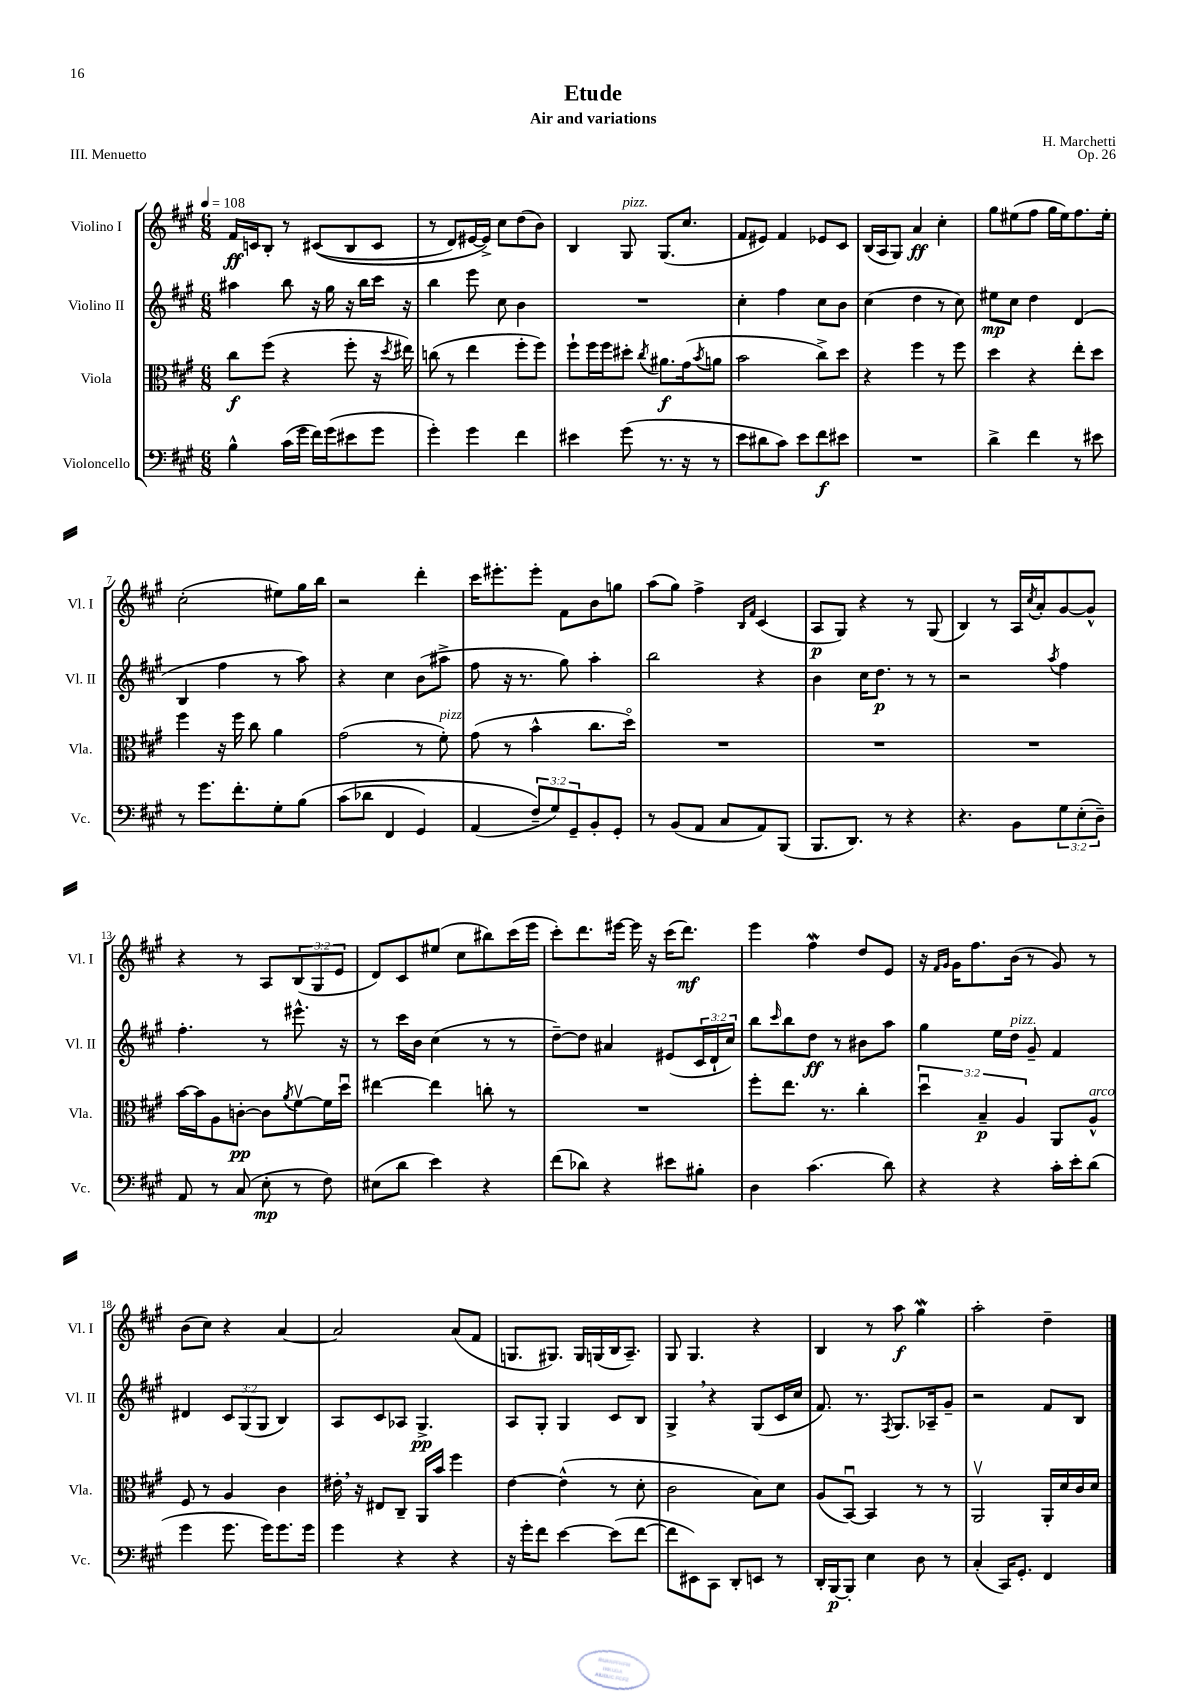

**kern	**dynam	**kern	**dynam	**kern	**dynam	**kern	**dynam
*part4	*part4	*part3	*part3	*part2	*part2	*part1	*part1
*staff4	*staff4	*staff3	*staff3	*staff2	*staff2	*staff1	*staff1
*I"Violoncello	*	*I"Viola	*	*I"Violino II	*	*I"Violino I	*
*I'Vc.	*	*I'Vla.	*	*I'Vl. II	*	*I'Vl. I	*
*clefF4	*	*clefC3	*	*clefG2	*	*clefG2	*
*k[f#c#g#]	*	*k[f#c#g#]	*	*k[f#c#g#]	*	*k[f#c#g#]	*
*M6/8	*	*M6/8	*	*M6/8	*	*M6/8	*
*MM108	*	*MM108	*	*MM108	*	*MM108	*
=1	=1	=1	=1	=1	=1	=1	=1
4B^^\	.	8cc#\L	f	4aa#X\	.	16f#/LL	ff
.	.	.	.	.	.	16cn/J	.
.	.	(8ff#\J	.	.	.	8B'/J	.
(16c#\LL	.	4r	.	8bb\	.	8r	.
16g#\JJ	.	.	.	.	.	.	.
16f#\LL)	.	.	.	16r	.	((8c#X/L	.
(16g#\J	.	.	.	16gg#\	.	.	.
8e#X\	.	8ff#'\	.	16r	.	8B/	.
.	.	.	.	16bb\LL	.	.	.
8g#\J	.	16r	.	16ccc#\JJ	.	8c#/J	.
.	.	8qdd/	.	.	.	.	.
.	.	16ee#X\)	.	16r	.	.	.
=2	=2	=2	=2	=2	=2	=2	=2
4g#'\)	.	(8ccn\	.	4bb\	.	8r	.
.	.	8r	.	.	.	8d/L)	.
4g#\	.	4ee\	.	8eee\	.	[16e#X/L	.
.	.	.	.	.	.	16e#^/JJ])	.
.	.	.	.	8cc#\	.	8cc#\L	.
4f#\	.	8ff#'\L	.	4b\	.	(8dd\	.
.	.	8ff#\J)	.	.	.	8b\J)	.
=3	=3	=3	=3	=3	=3	=3	=3
4e#X\	.	8ff#`\L	.	2.r	.	4B/	.
.	.	16ff#\L	.	.	.	.	.
.	.	16ff#\J	.	.	.	.	.
!	!	!	!	!	!	!LO:TX:a:i:t=pizz.	!
(8g#\	.	8dd#X'\J	.	.	.	8G#/	.
.	.	8qcc#/	.	.	.	.	.
8.r	.	8.a#X\L	f	.	.	(8.G#/L	.
16r	.	(16g#\k	.	.	.	8.cc#/J	.
.	.	8qb/	.	.	.	.	.
8r	.	8an\J	.	.	.	.	.
=4	=4	=4	=4	=4	=4	=4	=4
8e\L	.	2b\	.	4cc#'\	.	8f#/L	.
8d#X\	.	.	.	.	.	8e#X/J)	.
8c#\J)	.	.	.	4ff#\	.	4f#/	.
8e\L	.	.	.	.	.	.	.
8f#\	f	8cc#^\L)	.	8cc#\L	.	8e-X/L	.
8e#X\J	.	8dd\J	.	8b\J	.	8c#/J	.
=5	=5	=5	=5	=5	=5	=5	=5
2.r	.	4r	.	(4cc#\	.	(16B/LL	.
.	.	.	.	.	.	16A/J	.
.	.	.	.	.	.	8G#/J)	.
.	.	4ff#\	.	4dd\	.	4a/	ff
.	.	8r	.	8r	.	4cc#'\	.
.	.	8ff#\	.	8cc#\)	.	.	.
=6	=6	=6	=6	=6	=6	=6	=6
4d^\	.	4dd\	.	8ee#X\L	mp	8gg#\L	.
.	.	.	.	8cc#\J	.	(8ee#X\	.
4f#\	.	4r	.	4dd\	.	8ff#\J	.
.	.	.	.	.	.	16gg#\LL	.
.	.	.	.	.	.	16ee#\J)	.
8r	.	8ee'\L	.	(4d/	.	8.ff#\	.
8e#X\	.	8dd\J	.	.	.	.	.
.	.	.	.	.	.	16ee#'\Jk	.
!!LO:LB:g=z
=7	=7	=7	=7	=7	=7	=7	=7
8r	.	4ff#\	.	4B/	.	(2cc#'\	.
8.g#\L	.	.	.	.	.	.	.
.	.	16r	.	4ff#\	.	.	.
8.f#'\	.	16ff#\	.	.	.	.	.
.	.	8cc#\	.	.	.	.	.
8G#'\	.	4a\	.	8r	.	8ee#X\L)	.
(8B\J	.	.	.	8aa\)	.	16gg#\L	.
.	.	.	.	.	.	16bb\JJ	.
=8	=8	=8	=8	=8	=8	=8	=8
(8c#\L	.	(2g#\	.	4r	.	2r	.
8d-X\J	.	.	.	.	.	.	.
4FF#/	.	.	.	4cc#\	.	.	.
4GG#/)	.	8r	.	(8b\L	.	4ddd'\	.
!	!	!LO:TX:a:i:t=pizz.	!	!	!	!	!
.	.	8f#'\)	.	8aa#X^\J	.	.	.
=9	=9	=9	=9	=9	=9	=9	=9
(4AA/	.	(8g#\	.	8ff#\	.	16ccc#\KL	.
.	.	.	.	.	.	8.eee#X'\	.
.	.	8r	.	16r	.	.	.
.	.	.	.	8.r	.	.	.
12F#~/L)	.	4b^^\	.	.	.	8eee#'\J	.
12G#/)	.	.	.	.	.	.	.
.	.	.	.	8gg#\)	.	8f#\L	.
12GG#~/	.	.	.	.	.	.	.
8BB'/	.	8.cc#\L	.	4aa'\	.	8b\	.
8GG#'/J	.	.	.	.	.	8ggn\J	.
.	.	16dd\Jk)	.	.	.	.	.
=10	=10	=10	=10	=10	=10	=10	=10
8r	.	2.r	.	2bb\	.	(8aa\L	.
(8BB/L	.	.	.	.	.	8gg#\J)	.
8AA/J	.	.	.	.	.	4ff#^\	.
8C#/L	.	.	.	.	.	.	.
.	.	.	.	.	.	16qqB/LL	.
.	.	.	.	.	.	16qqf#/JJ	.
8AA/)	.	.	.	4r	.	(4c#/	.
(8BBB/J	.	.	.	.	.	.	.
=11	=11	=11	=11	=11	=11	=11	=11
8.BBB/L	.	2.r	.	4b\	.	8A/L	p
.	.	.	.	.	.	8G#/J)	.
8.DD/J)	.	.	.	.	.	.	.
.	.	.	.	16cc#\KL	.	4r	.
.	.	.	.	8.dd\J	p	.	.
8r	.	.	.	.	.	.	.
4r	.	.	.	8r	.	8r	.
.	.	.	.	8r	.	(8G#/	.
=12	=12	=12	=12	=12	=12	=12	=12
4.r	.	2.r	.	2r	.	4B/)	.
.	.	.	.	.	.	8r	.
8BB\L	.	.	.	.	.	16A/LL	.
.	.	.	.	.	.	8qcc#/	.
.	.	.	.	.	.	16a'/J	.
.	.	.	.	8qaa/	.	.	.
12G#\	.	.	.	4ff#\	.	[8g#/	.
(12E'\	.	.	.	.	.	.	.
.	.	.	.	.	.	8g#^^/J]	.
12D~\J)	.	.	.	.	.	.	.
!!LO:LB:g=z
=13	=13	=13	=13	=13	=13	=13	=13
8AA/	.	[16b\LL	.	4.ff#'\	.	4r	.
.	.	16b\J]	.	.	.	.	.
8r	.	8A\	.	.	.	.	.
(8C#/	.	[8cn'\J	pp	.	.	8r	.
8E'\	mp	8c\L]	.	8r	.	8A/L	.
.	.	8qa/	.	.	.	.	.
8r	.	[8f#v\	.	8.eee#X^^\	.	(12B/	.
.	.	.	.	.	.	12G#/	.
8F#\)	.	16f#\L]	.	.	.	.	.
.	.	.	.	.	.	12e/J	.
.	.	16ddu\JJ	.	16r	.	.	.
=14	=14	=14	=14	=14	=14	=14	=14
(8E#X\L	.	[4ee#X\	.	8r	.	8d/L)	.
8d\J	.	.	.	16ccc#\LL	.	8c#/	.
.	.	.	.	16b\JJ	.	.	.
4e\)	.	4ee#\]	.	(4cc#\	.	(8ee#X/J	.
.	.	.	.	.	.	8cc#\L	.
4r	.	8ccn'\	.	8r	.	8bb#X\)	.
.	.	8r	.	8r	.	(16ccc#\L	.
.	.	.	.	.	.	16eee\JJ	.
=15	=15	=15	=15	=15	=15	=15	=15
(8f#\L	.	2.r	.	[8dd~\L)	.	8ccc#'\L)	.
8d-X\J)	.	.	.	8dd\J]	.	8.ddd\	.
4r	.	.	.	4a#X/	.	.	.
.	.	.	.	.	.	[16eee#X\Jk	.
.	.	.	.	.	.	16eee#\]	.
.	.	.	.	.	.	16r	.
8e#X\L	.	.	.	(8e#X/L	.	(16ccc#\KL	.
.	.	.	.	.	.	8.ddd\J)	mf
8B#X'\J	.	.	.	24c#/L	.	.	.
.	.	.	.	24d`/	.	.	.
.	.	.	.	24cc#/JJ)	.	.	.
=16	=16	=16	=16	=16	=16	=16	=16
4D\	.	8ff#'\L	.	8bb\L	.	4eee\	.
.	.	.	.	16qqccc#/	.	.	.
.	.	8.ee\J	.	8bb\	.	.	.
(4.c#\	.	.	.	8dd\J	ff	4ff#W\	.
.	.	8.r	.	.	.	.	.
.	.	.	.	8r	.	.	.
.	.	4cc#'\	.	8b#X\L	.	8dd/L	.
8d\)	.	.	.	8aa\J	.	8e/J	.
=17	=17	=17	=17	=17	=17	=17	=17
4r	.	6ddu\	.	4gg#\	.	16r	.
.	.	.	.	.	.	16qqf#/LL	.
.	.	.	.	.	.	16qqg#/JJ	.
.	.	.	.	.	.	16g#\KL	.
.	.	.	.	.	.	8.ff#\	.
.	.	6B~/	p	.	.	.	.
4r	.	.	.	16ee\LL	.	.	.
!	!	!	!	!LO:TX:a:i:t=pizz.	!	!	!
.	.	.	.	16dd\JJ	.	(16b\Jk	.
.	.	6A/	.	.	.	.	.
.	.	.	.	8g#~/	.	8r	.
16c#'\LL	.	8AA/L	.	4f#/	.	8g#/)	.
16e'\J	.	.	.	.	.	.	.
!	!	!LO:TX:a:i:t=arco	!	!	!	!	!
(8d\J	.	8A^^/J	.	.	.	8r	.
!!LO:LB:g=z
=18	=18	=18	=18	=18	=18	=18	=18
4g#\	.	8F#/	.	4d#X/	.	(8b\L	.
.	.	8r	.	.	.	8cc#\J)	.
8.g#\	.	4A/	.	12c#/L	.	4r	.
.	.	.	.	(12G#/	.	.	.
.	.	.	.	12G#/J	.	.	.
16g#\KL)	.	.	.	.	.	.	.
8.g#\	.	4c#\	.	4B/)	.	[4a/	.
16g#\Jk	.	.	.	.	.	.	.
=19	=19	=19	=19	=19	=19	=19	=19
4g#\	.	16e#X',\	.	8A/L	.	2a/]	.
.	.	16r	.	.	.	.	.
.	.	8E#X/L	.	8c#/	.	.	.
4r	.	8C#~/J	.	8A-X/J	.	.	.
.	.	16AA/LL	.	4.G#^/	pp	.	.
.	.	16b/JJ	.	.	.	.	.
4r	.	4ff#\	.	.	.	(8a/L	.
.	.	.	.	.	.	8f#/J	.
=20	=20	=20	=20	=20	=20	=20	=20
16r	.	[4e\	.	8A/L	.	8.Gn/L	.
16g#'\KL	.	.	.	.	.	.	.
8f#\J	.	.	.	8G#'/J	.	.	.
.	.	.	.	.	.	8.G#X/J)	.
[4e\	.	(4e^^\]	.	4G#/	.	.	.
.	.	.	.	.	.	16G#/LL	.
.	.	.	.	.	.	(16Gn/	.
(8e\L]	.	8r	.	8c#/L	.	16B/J	.
.	.	.	.	.	.	8.A~/J)	.
[8f#\J	.	8d'\	.	8B/J	.	.	.
=21	=21	=21	=21	=21	=21	=21	=21
8f#\L]	.	2c#\	.	4G#^,/	.	8G#/	.
8EE#X\)	.	.	.	.	.	4.G#/	.
8CC#\J	.	.	.	4r	.	.	.
8DD'/L	.	.	.	.	.	.	.
8EEn/J	.	8B\L)	.	(8G#/L	.	4r	.
8r	.	8d\J	.	16c#/L	.	.	.
.	.	.	.	16cc#/JJ	.	.	.
=22	=22	=22	=22	=22	=22	=22	=22
16DD'/LL	.	(8A/L	.	8.f#/)	.	4B/	.
[16BBB/J	p	.	.	.	.	.	.
8BBB'/J]	.	[8BBu/J)	.	.	.	.	.
.	.	.	.	8.r	.	.	.
4E\	.	4BB/]	.	.	.	8r	.
.	.	.	.	8qF#/	.	.	.
.	.	.	.	8.G#/L	.	8aa\	f
8D\	.	8r	.	.	.	4gg#W\	.
.	.	.	.	16A-X~/k	.	.	.
8r	.	8r	.	8g#~/J	.	.	.
=23	=23	=23	=23	=23	=23	=23	=23
(4C#'/	.	2AAv/	.	2r	.	2aa'\	.
16CC#/KL)	.	.	.	.	.	.	.
8.GG#'/J	.	.	.	.	.	.	.
4FF#/	.	16AA'/LL	.	8f#/L	.	4dd~\	.
.	.	16d/	.	.	.	.	.
.	.	16c#/	.	8B/J	.	.	.
.	.	16d/JJ	.	.	.	.	.
==	==	==	==	==	==	==	==
*-	*-	*-	*-	*-	*-	*-	*-
